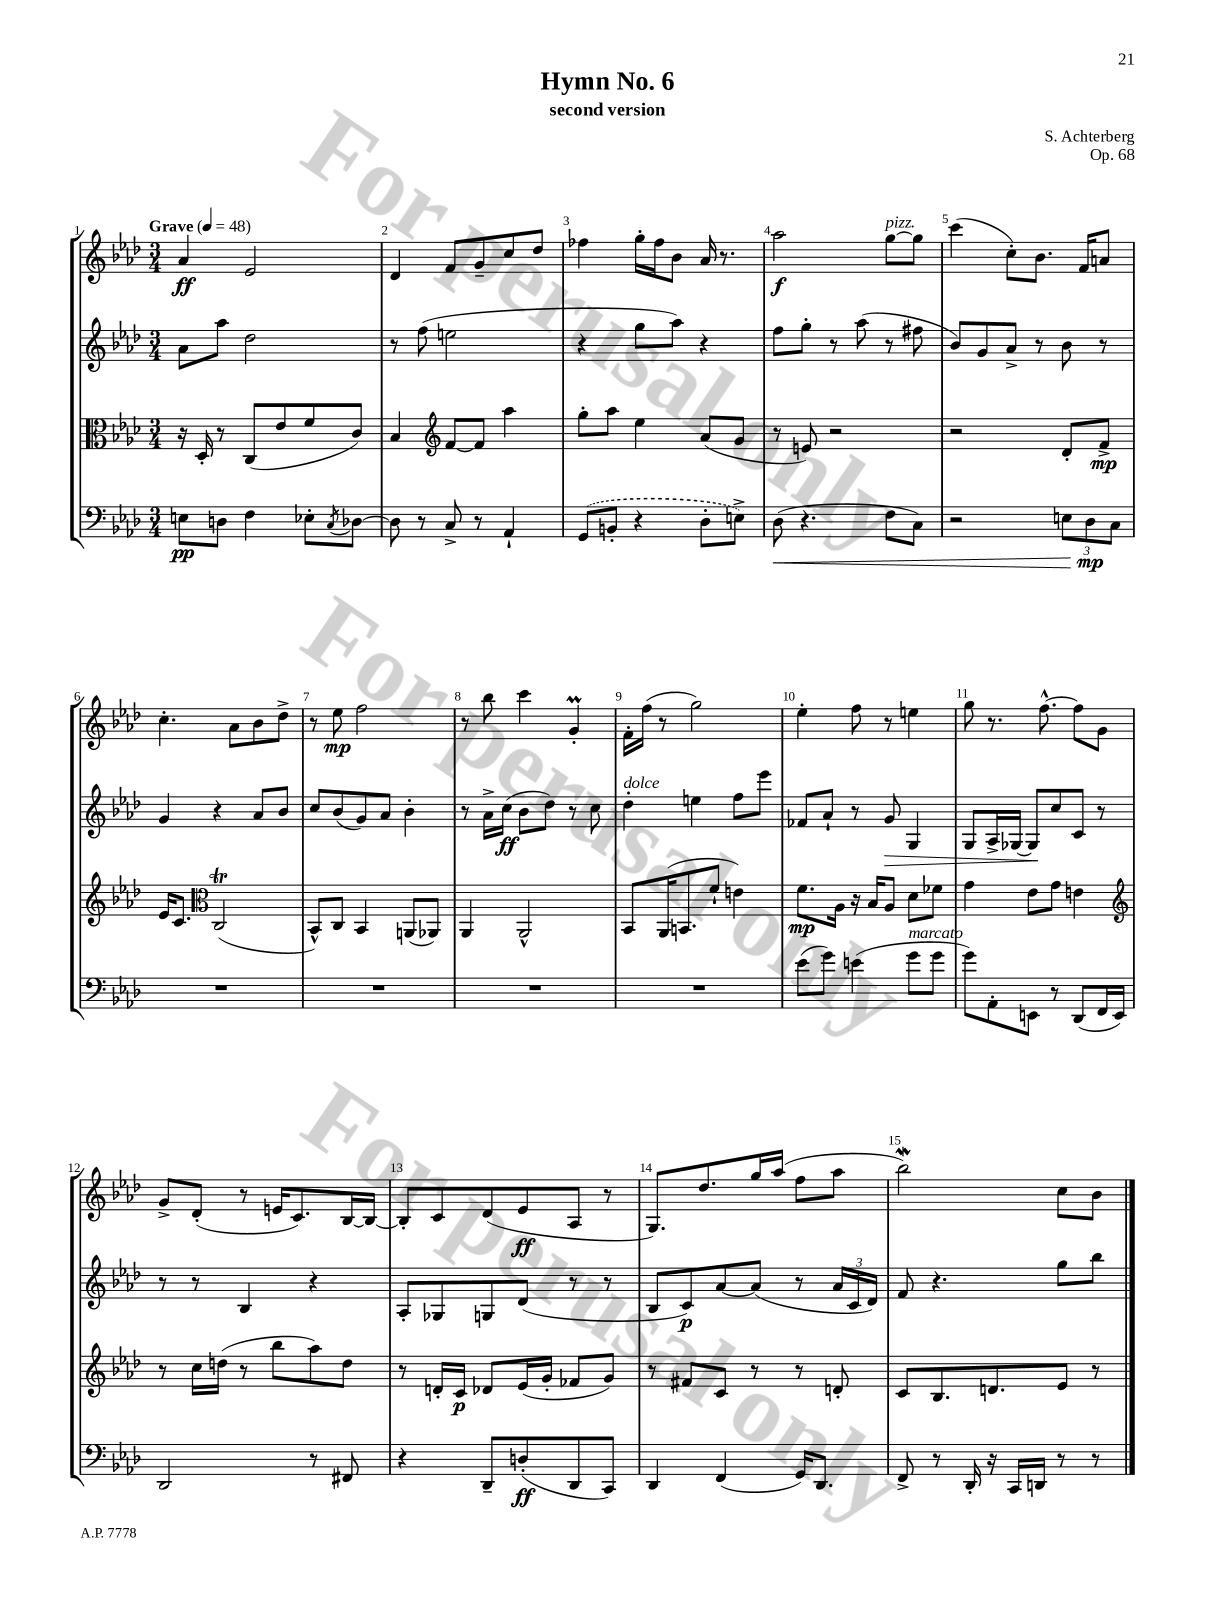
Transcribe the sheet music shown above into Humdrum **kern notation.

**kern	**kern	**kern	**kern
*staff4	*staff3	*staff2	*staff1
*clefF4	*clefC3	*clefG2	*clefG2
*k[b-e-a-d-]	*k[b-e-a-d-]	*k[b-e-a-d-]	*k[b-e-a-d-]
*M3/4	*M3/4	*M3/4	*M3/4
*MM48	*MM48	*MM48	*MM48
8E\L	16r	8a-\L	4a-/
.	16D-'/	.	.
8D\J	8r	8aa-\J	.
4F\	(8C/L	2dd-\	2e-/
.	8e-/	.	.
8E-'\L	8f/	.	.
8qC/	.	.	.
[8D-\J	8c/J)	.	.
=	=	=	=
8D-\]	4B-/	8r	4d-/
8r	.	(8ff\	.
*	*clefG2	*	*
8C^/	[8f/L	2ee\	8f/L
8r	8f/]J	.	8g~/
4AA-`/	4aa-\	.	8cc/
.	.	.	8dd-/J
=	=	=	=
(8GG/L	8gg'\L	4r	4ff-\
8BB'/J	8aa-\J	.	.
4r	4ee-\	8gg\L	16gg'\LL
.	.	.	16ff-\J
.	.	8aa-\J)	8b-\J
8D-'\L	(8a-/L	4r	16a-/
.	.	.	8.r
8E^\J)	8g/J	.	.
=	=	=	=
(8D-\	8r	8ff\L	2aa-\
4.r	8e/)	8gg'\J	.
.	2r	8r	.
.	.	(8aa-\	.
8F\L	.	8r	[8gg\L
8C\J)	.	8ff#\	8gg\]J
=	=	=	=
2r	2r	8b-/L)	(4ccc\
.	.	8g/	.
.	.	8a-^/J	8cc'\L)
.	.	8r	8.b-\J
12E\L	8d-'/L	8b-\	.
.	.	.	16f/LK
12D-\	.	.	.
.	8f^/J	8r	8a/J
12C\J	.	.	.
=	=	=	=
2.r	16e-/LK	4g/	4.cc'\
.	8.c/J	.	.
*	*clefC3	*	*
.	(2C/	4r	.
.	.	.	8a-\L
.	.	8a-/L	8b-\
.	.	8b-/J	8dd-^\J
=	=	=	=
2.r	8BB-^^/L)	8cc/L	8r
.	8C/J	(8b-/	8ee-\
.	4BB-/	8g/)	2ff\
.	.	8a-/J	.
.	(8AA/L	4b-'\	.
.	8AA-/J)	.	.
=	=	=	=
2.r	4AA-/	8r	8r
.	.	16a-^\LL	8bb-\
.	.	(16cc\JJ	.
.	2AA-^^/	8b-\L	4ccc\
.	.	8dd-\J)	.
.	.	8r	4g'/
.	.	8cc\	.
=	=	=	=
2.r	8BB-/L	4dd-'\	16f'\LL
.	.	.	(16ff\JJ
.	(16AA-/K	.	8r
.	8.BB/	.	.
.	.	4ee\	2gg\)
.	8f`/J	.	.
.	4e\)	8ff\L	.
.	.	8eee-\J	.
=	=	=	=
(8e-\L	8.f\L	8f-/L	4ee-'\
8g\J)	.	8a-`/J	.
.	16A-\Jk	.	.
(4e\	16r	8r	8ff\
.	16B-/LK	.	.
.	8A-/J	8g/	8r
8g\L	8d-\L	4G/	4ee\
8g\J	8f-\J	.	.
=	=	=	=
8g\L)	4g\	8G/L	8gg\
8AA-'\	.	16A-^/L	8.r
.	.	[16G-/JJ	.
8EE\J	8e-\L	8G-/]L	.
.	.	.	[8.ff^^\
8r	8g\J	8cc/	.
(8DD-/L	4e\	8c/J	8ff\]L
16FF/L	.	8r	8g\J
16EE/JJ)	.	.	.
=	=	=	=
*	*clefG2	*	*
2DD-/	8r	8r	8g^/L
.	16cc\LL	8r	(8d-'/J
.	(16dd\JJ	.	.
.	8r	4B-/	8r
.	8bb-\L	.	16e/LK
.	.	.	8.c/)
8r	8aa-\)	4r	.
8FF#/	8dd\J	.	[16B-/L
.	.	.	16B-/_JJ
=	=	=	=
4r	8r	8A-'/L	8B-'/]L
.	16d'/LL	8G-/	8c/
.	16c/JJ	.	.
8DD-~/L	8d-/L	8G/	(8d-/
(8D'/	(16e-/L	(8d-/J	8e-/
.	16g'/JJ	.	.
8DD-/	8f-/L	8r	8A-/J
8CC/J)	8g/J)	8r	8r
=	=	=	=
4DD-/	8r	8B-/L	8.G/L)
.	8f#/L	8c/)	.
.	.	.	8.dd-/
(4FF/	8c/J	[8a-/	.
.	8r	(8a-/]J	16gg/L
.	.	.	(16aa-/JJ
16GG/LK)	8r	8r	8ff\L
8.DD-/J	.	.	.
.	8d'/	24a-/LL	8aa-\J
.	.	24c/	.
.	.	24d-/JJ)	.
=	=	=	=
8FF^/	8c/L	8f/	2bb-\)
8r	8.B-/	4.r	.
16DD-'/	.	.	.
16r	8.d/	.	.
16CC/LL	.	.	.
16DD/JJ	.	.	.
8r	8e-/J	8gg\L	8cc\L
8r	8r	8bb-\J	8b-\J
==	==	==	==
*-	*-	*-	*-
